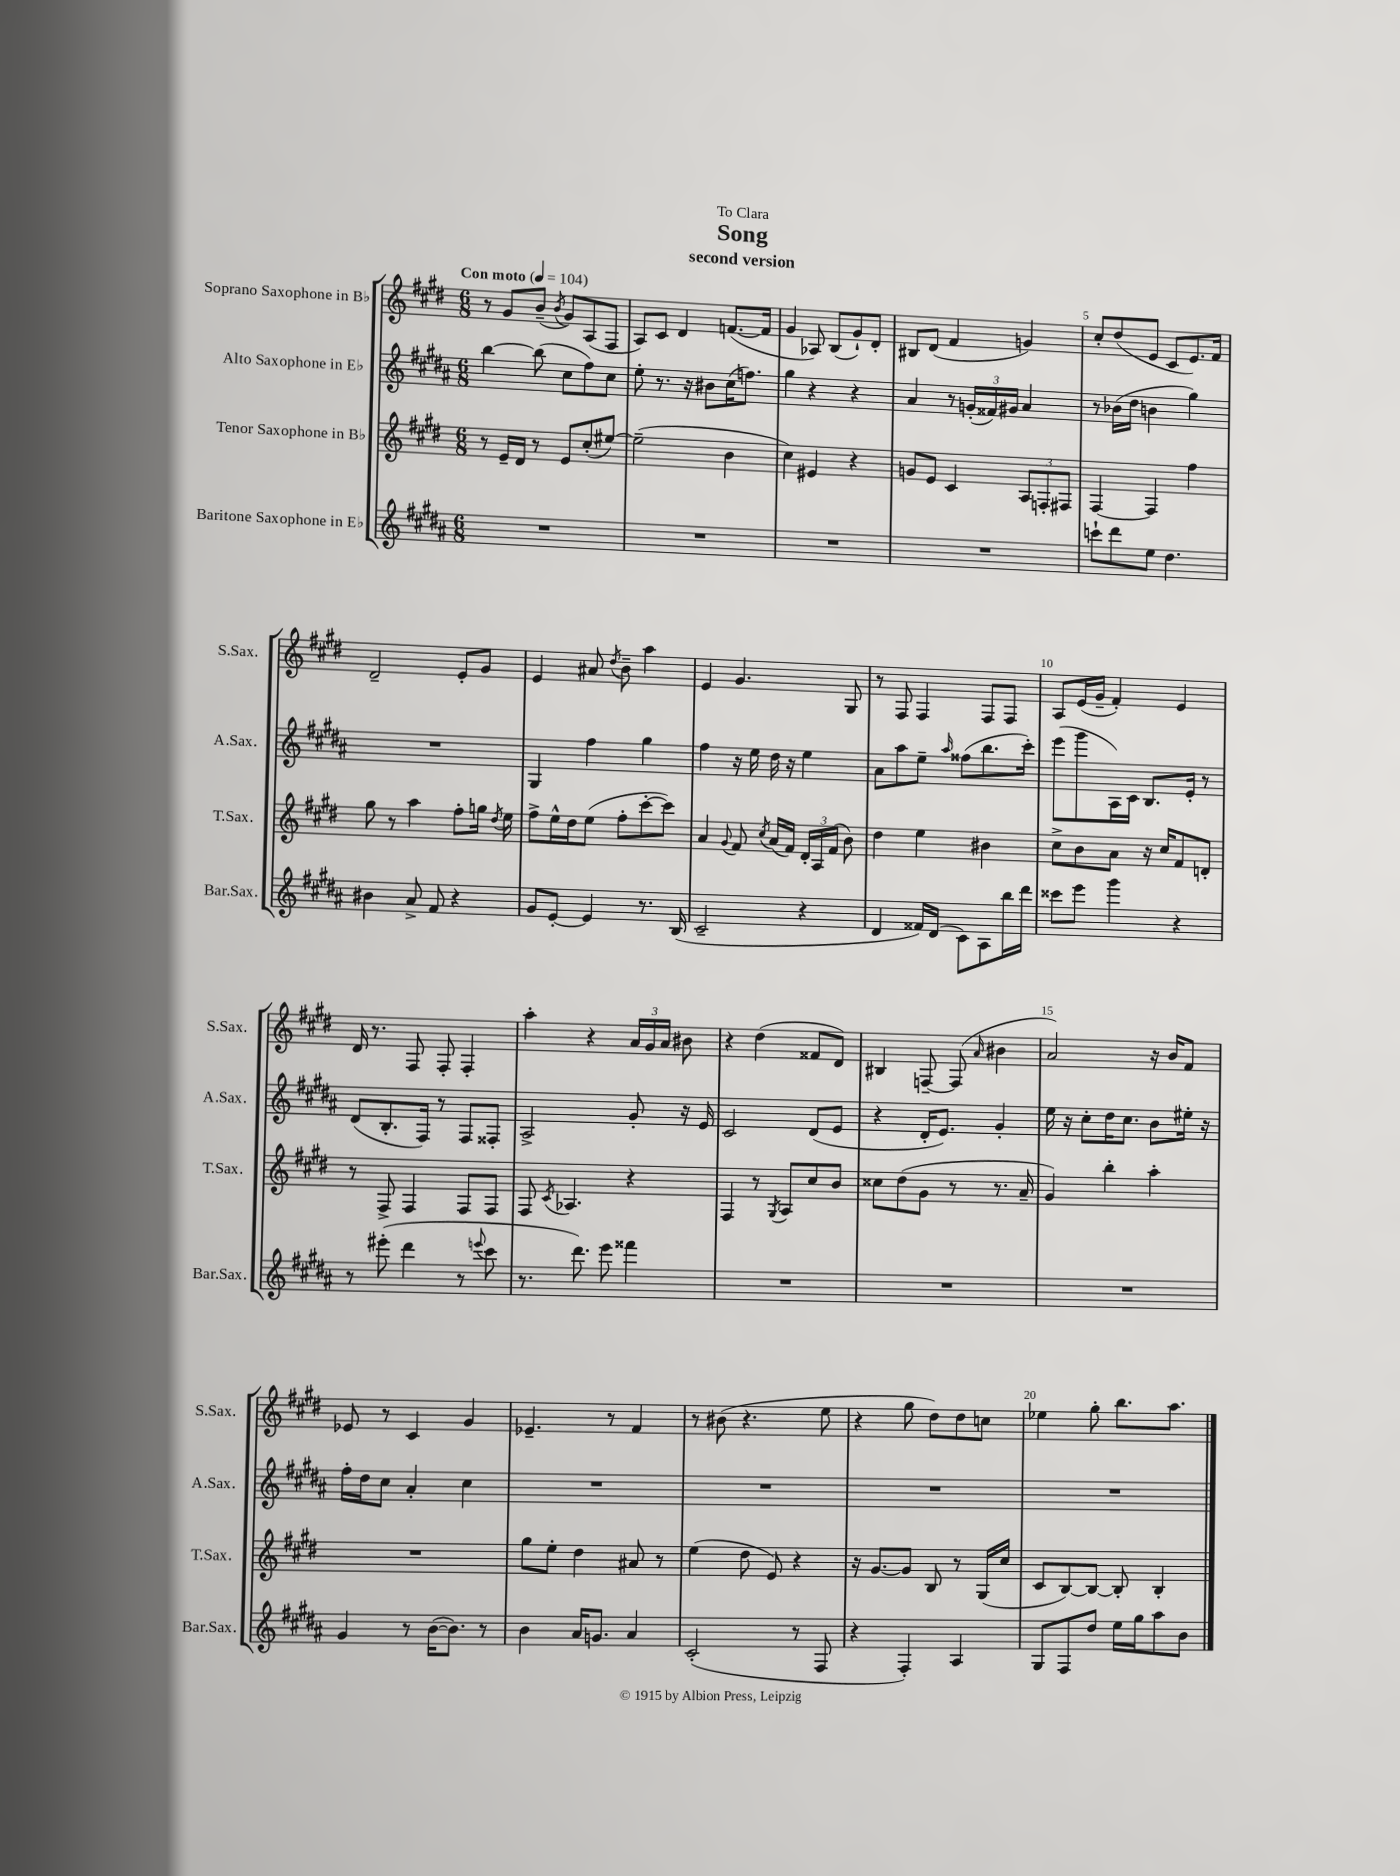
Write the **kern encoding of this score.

**kern	**kern	**kern	**kern
*staff4	*staff3	*staff2	*staff1
*clefG2	*clefG2	*clefG2	*clefG2
*k[f#c#g#d#a#]	*k[f#c#g#d#]	*k[f#c#g#d#a#]	*k[f#c#g#d#]
*M6/8	*M6/8	*M6/8	*M6/8
*MM104	*MM104	*MM104	*MM104
2.r	8r	[4bb\	8r
.	16e~/LL	.	8g#/L
.	16d#/JJ	.	.
.	8r	(8bb\]	(8b~/J
.	.	.	8qb/
.	8e/L	8cc#\L	8g#/L)
.	(8cc#'/	8ff#\)	(8A/
.	[8ee#/J)	8cc#\J	8F#/J
=	=	=	=
2.r	(2ee#~\]	8ee'\	8A/L)
.	.	8.r	8c#/J
.	.	.	4d#/
.	.	16r	.
.	.	8b#\L	.
.	4b\	(16cc#\K	([8.f/L
.	.	8.ff\J)	.
.	.	.	16f/]Jk
=	=	=	=
2.r	4cc#\)	4gg#\	4g#/
.	4e#/	4r	8A-/)
.	.	.	(8B/L
.	4r	4r	8g#`/)
.	.	.	8d#'/J
=	=	=	=
2.r	8g/L	4a#/	8B#/L
.	8e/J	.	(8d#/J
.	4c#/	8r	4f#/
.	.	(24g'/LL	.
.	.	24f##/)	.
.	.	24g#/JJ	.
.	12A/L	4a#/	4g/)
.	12F'/	.	.
.	12F#/J	.	.
=	=	=	=
8ccc`\L	[4F#/	8r	8cc#'/L
8ddd#\	.	(16b-\LL	(8dd#/
.	.	16dd#\JJ	.
8ee\J	4F#/]	4b\	8e/J
4.dd#\	.	.	8c#/L
.	4ff#\	4gg#\)	8.e/)
.	.	.	16f#/Jk
=	=	=	=
4b#\	8gg#\	2.r	2d#~/
.	8r	.	.
8a#^/	4aa\	.	.
8f#/	.	.	.
4r	8ff#'\L	.	8e'/L
.	16gg\Jk	.	8g#/J
.	8qdd#/	.	.
.	16ee\	.	.
=	=	=	=
8g#/L	8ff#^\L	4G#/	4e/
[8e'/J	16ee^^\L	.	.
.	16dd#\J	.	.
4e/]	(8ee\J	4ff#\	8a#/
.	.	.	8qdd#/
.	8ff#'\L	.	8b~\
8.r	[8ccc#'\	4gg#\	4aa\
.	8ccc#\]J)	.	.
(16B/	.	.	.
=	=	=	=
2c#~/	4a/	4ff#\	4e/
.	8qqg#/	.	.
.	8f#/	16r	4.g#/
.	.	16ee\	.
.	8qcc#/	.	.
.	(16a/LL	16dd#\	.
.	16f#/JJ)	16r	.
4r	24d#'/LL	4ee\	.
.	24A/	.	.
.	(24f#/JJ	.	.
.	8b\)	.	8G#/
=	=	=	=
4d#/	4dd#\	8a#\L	8r
.	.	8aa#\	8F#/
16f##/LL)	4ee\	8ee~\J	4F#/
(16d#/JJ	.	.	.
.	.	16qqaa#/	.
8c#\L)	.	(8ff##\L	.
8A#\	4b#\	8.bb\	8F#/L
16bb\L	.	.	8F#/J
16ddd#\JJ	.	16ccc#'\Jk)	.
=	=	=	=
8ccc##\L	8cc#^\L	(8eee\L	8A/L
8eee\J	8b\	8ggg#\	(16e/L
.	.	.	16g#~/JJ
4ggg#\	8a\J	16A#\L)	4f#'/)
.	.	16c#\JJ	.
.	16r	8.B/L	.
.	16cc#/LK	.	.
4r	8f#/	.	4e/
.	.	16e'/Jk	.
.	8d'/J	8r	.
=	=	=	=
8r	8r	(8d#/L	16d#/
.	.	.	8.r
(8eee#'\	8F#^/	8.B'/	.
4ddd#\	4F#/	.	8F#/
.	.	16F#/Jk)	.
.	.	8r	8F#'/
8r	8F#/L	8F#/L	4F#'/
8qqeee/	.	.	.
8ccc#\	8F#/J	8F##'/J	.
=	=	=	=
8.r	8F#/	2A#^/	4aa'\
.	8qc#/	.	.
.	4.A-/	.	.
8.ddd#\)	.	.	.
.	.	.	4r
8eee\	.	.	.
4fff##\	4r	8g#'/	24a/LL
.	.	.	24g#/
.	.	.	24a/JJ
.	.	16r	8b#\
.	.	16e/	.
=	=	=	=
2.r	4F#/	2c#/	4r
.	8r	.	(4dd#\
.	8qG#/	.	.
.	8A/L	.	.
.	8cc#/	(8d#/L	8f##/L
.	8b/J	8e/J	8d#/J)
=	=	=	=
2.r	8cc##\L	4r	4B#/
.	(8dd#\	.	.
.	8g#\J	16d#'/LK	[8F~/
.	.	8.e/J)	.
.	8r	.	(8F/]
.	.	.	16qqa/
.	8.r	4g#'/	4b#\
.	16a~/	.	.
=	=	=	=
2.r	4g#/)	16ee\	2a/)
.	.	16r	.
.	.	8cc#'\L	.
.	4bb'\	16dd#\K	.
.	.	8.cc#\J	.
.	4aa'\	8b\L	16r
.	.	.	16b/LK
.	.	16ee#'\Jk	8f#/J
.	.	16r	.
=	=	=	=
4g#/	2.r	16ff#'\LL	8e-/
.	.	16dd#\J	.
.	.	8cc#\J	8r
8r	.	4a#'/	4c#/
([16b\LK	.	.	.
8.b\]J)	.	.	.
.	.	4cc#\	4g#/
8r	.	.	.
=	=	=	=
4b\	8gg#\L	2.r	4.e-~/
.	8ee'\J	.	.
16a#/LK	4dd#\	.	.
8.g/J	.	.	.
.	.	.	8r
4a#/	8a#/	.	4f#/
.	8r	.	.
=	=	=	=
(2c#'/	(4ee\	2.r	8r
.	.	.	(8b#\
.	8dd#\	.	4.r
.	8e/)	.	.
8r	4r	.	.
8F#/	.	.	8ee\
=	=	=	=
4r	16r	2.r	4r
.	[8.g#/L	.	.
4F#'/)	8g#/]J	.	8gg#\
.	8B/	.	8dd#\L)
4A#/	8r	.	8dd#\
.	(16G#/LL	.	8cc\J
.	16cc#/JJ	.	.
=	=	=	=
8G#/L	8c#/L	2.r	4ee-\
8F#/	[8B/)	.	.
8dd#/J	8B/_J	.	8gg#'\
16ee\LL	8B'/]	.	8.bb\L
16gg#\J	.	.	.
8aa#\	4B'/	.	.
.	.	.	8.aa\J
8b\J	.	.	.
==	==	==	==
*-	*-	*-	*-
